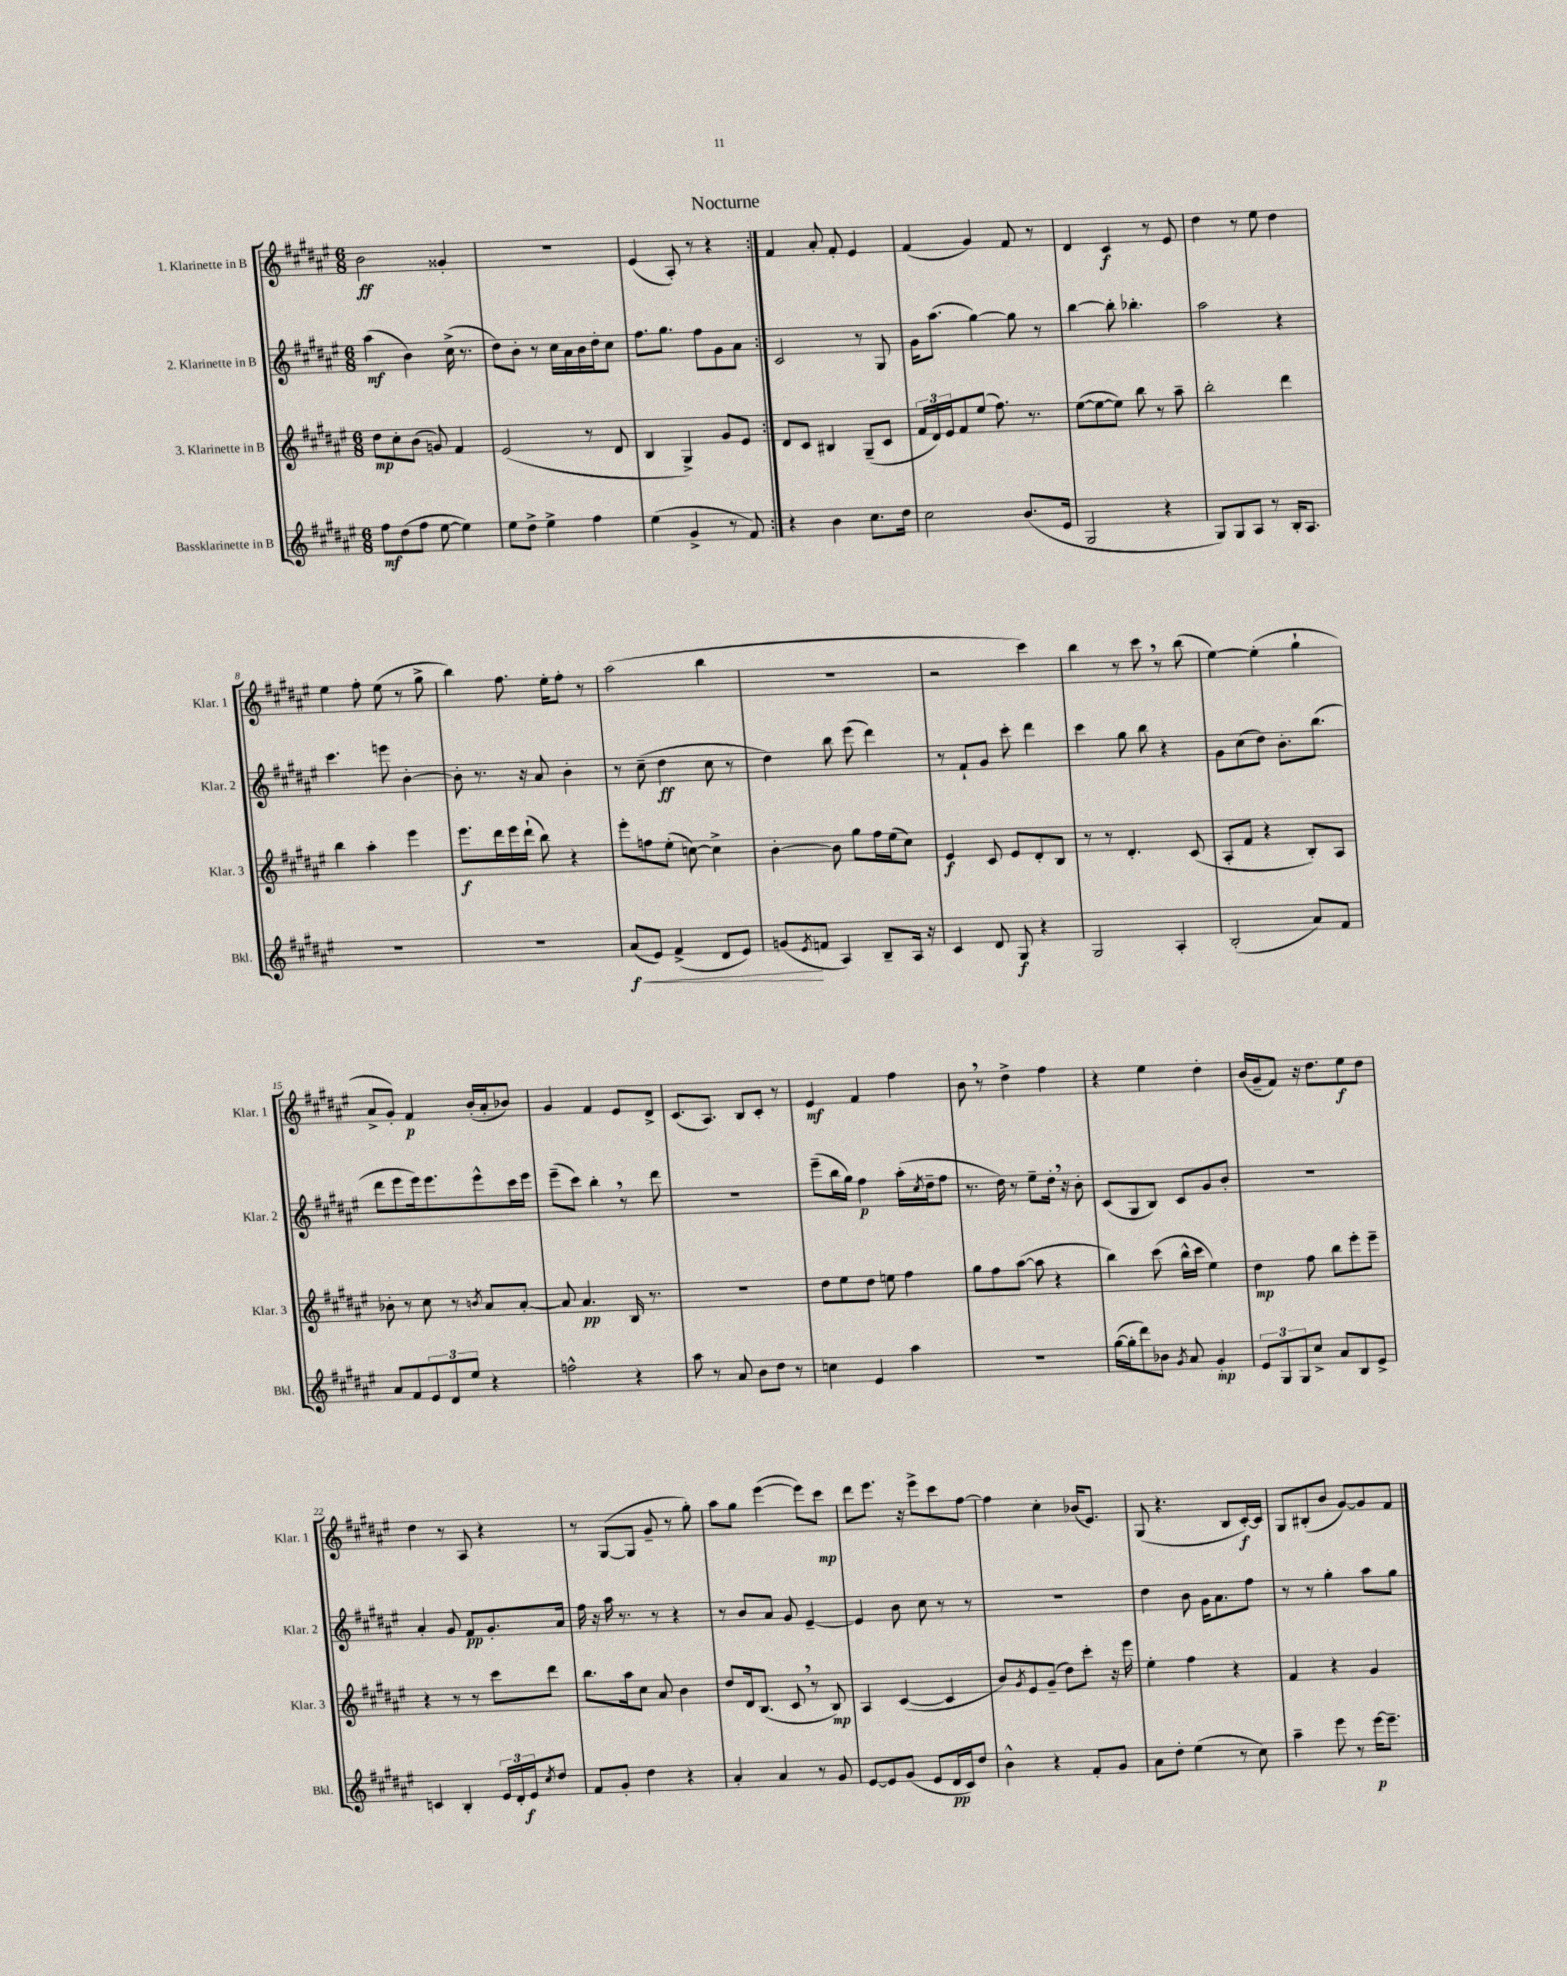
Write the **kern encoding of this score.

**kern	**dynam	**kern	**dynam	**kern	**dynam	**kern	**dynam
*part4	*part4	*part3	*part3	*part2	*part2	*part1	*part1
*staff4	*staff4	*staff3	*staff3	*staff2	*staff2	*staff1	*staff1
*I"Bassklarinette in B	*	*I"3. Klarinette in B	*	*I"2. Klarinette in B	*	*I"1. Klarinette in B	*
*I'Bkl.	*	*I'Klar. 3	*	*I'Klar. 2	*	*I'Klar. 1	*
*clefG2	*	*clefG2	*	*clefG2	*	*clefG2	*
*k[f#c#g#d#a#e#]	*	*k[f#c#g#d#a#e#]	*	*k[f#c#g#d#a#e#]	*	*k[f#c#g#d#a#e#]	*
*M6/8	*	*M6/8	*	*M6/8	*	*M6/8	*
=1	=1	=1	=1	=1	=1	=1	=1
8ff#\L	mf	8dd#\L	mp	(4aa#\	mf	2b\	ff
(8dd#\	.	8cc#'\	.	.	.	.	.
8ff#\J	.	(8b\J	.	4b\)	.	.	.
[8ee#\	.	8gn/)	.	.	.	.	.
4ee#\])	.	4f#/	.	(16cc#^\	.	4g##X'/	.
.	.	.	.	8.r	.	.	.
=2	=2	=2	=2	=2	=2	=2	=2
8ee#\L	.	(2e#/	.	8dd#\L)	.	2.r	.
8dd#^\J	.	.	.	8b'\J	.	.	.
4ee#^\	.	.	.	8r	.	.	.
.	.	.	.	16cc#\LL	.	.	.
.	.	.	.	16a#\	.	.	.
4ff#\	.	8r	.	16b\	.	.	.
.	.	.	.	16dd#'\J	.	.	.
.	.	8d#/	.	8cc#\J	.	.	.
=3	=3	=3	=3	=3	=3	=3	=3
(4ee#\	.	4B/	.	8.ff#\L	.	(4e#/	.
.	.	.	.	8.gg#\J	.	.	.
4g#^/	.	4G#^/)	.	.	.	8A#'/)	.
.	.	.	.	8ff#\L	.	8r	.
8r	.	8g#/L	.	8g#\	.	4r	.
8f#/)	.	8e#/J	.	8a#\J	.	.	.
=4:|!	=4:|!	=4:|!	=4:|!	=4:|!	=4:|!	=4:|!	=4:|!
4r	.	8d#/L	.	2c#/	.	4f#/	.
.	.	8c#/J	.	.	.	.	.
4b\	.	4B#X/	.	.	.	8a#'/	.
.	.	.	.	.	.	8f#'/	.
8.cc#\L	.	(8G#~/L	.	8r	.	4e#/	.
.	.	8c#/J	.	8G#/	.	.	.
16dd#\Jk	.	.	.	.	.	.	.
=5	=5	=5	=5	=5	=5	=5	=5
2cc#\	.	24f#/LL	.	16g#\KL	.	(4f#/	.
.	.	24d#/)	.	.	.	.	.
.	.	.	.	(8.aa#\J	.	.	.
.	.	24e#/J	.	.	.	.	.
.	.	8f#/	.	.	.	.	.
.	.	(8ee#/J	.	[4gg#\)	.	4g#/)	.
.	.	8.ff#\)	.	.	.	.	.
(8.b/L	.	.	.	8gg#\]	.	8f#/	.
.	.	8.r	.	.	.	.	.
.	.	.	.	8r	.	8r	.
16e#/Jk	.	.	.	.	.	.	.
=6	=6	=6	=6	=6	=6	=6	=6
2G#/	.	([8ee#\L	.	[4bb\	.	4d#/	.
.	.	8ee#\_	.	.	.	.	.
.	.	8ee#\J])	.	8bb'\]	.	4c#/	f
.	.	8bb\	.	4.bb-X'\	.	.	.
4r	.	8r	.	.	.	8r	.
.	.	8aa#~\	.	.	.	8e#/	.
=7	=7	=7	=7	=7	=7	=7	=7
8G#/L)	.	2bb'\	.	2aa#\	.	4dd#\	.
8G#/	.	.	.	.	.	.	.
8A#/J	.	.	.	.	.	8r	.
8r	.	.	.	.	.	8ee#\	.
16B'/KL	.	4ddd#\	.	4r	.	4dd#\	.
8.A#/J	.	.	.	.	.	.	.
!!LO:LB:g=z
=8	=8	=8	=8	=8	=8	=8	=8
2.r	.	4bb\	.	4.ccc#\	.	4ee#\	.
.	.	4aa#'\	.	.	.	8ff#'\	.
.	.	.	.	8eeen\	.	(8ee#\	.
.	.	4eee#\	.	[4b'\	.	8r	.
.	.	.	.	.	.	8gg#^\	.
=9	=9	=9	=9	=9	=9	=9	=9
2.r	.	8.eee#\L	f	8b'\]	.	4bb\)	.
.	.	.	.	8.r	.	.	.
.	.	16ddd#\L	.	.	.	.	.
.	.	16eee#\	.	.	.	8.ff#\	.
.	.	(16ddd#`\JJ	.	16r	.	.	.
.	.	8bb\)	.	8a#/	.	.	.
.	.	.	.	.	.	16ee#'\KL	.
.	.	4r	.	4b'\	.	8ff#'\J	.
.	.	.	.	.	.	8r	.
=10	=10	=10	=10	=10	=10	=10	=10
!	!LO:HP:b	!	!	!	!	!	!
(8a#/L	< f	8eee#'\L	.	8r	.	(2aa#\	.
8e#/J)	.	8ffn\	.	(8cc#~\	.	.	.
(4f#^/	.	(8ee#'\J	.	4dd#\	ff	.	.
.	.	[8ccn\)	.	.	.	.	.
8d#/L	.	4cc^\]	.	8cc#\	.	4bb\	.
8e#/J)	.	.	.	8r	.	.	.
=11	=11	=11	=11	=11	=11	=11	=11
(8gn/L	.	[4b'\	.	4dd#\)	.	2.r	.
8qe#/	.	.	.	.	.	.	.
8fn/J	[	.	.	.	.	.	.
4A#/)	.	8b\]	.	8bb\	.	.	.
.	.	8gg#\L	.	(8eee#\	.	.	.
8B~/L	.	16ff#\L	.	4ddd#\)	.	.	.
.	.	(16ee#\J	.	.	.	.	.
16A#/Jk	.	8cc#\J)	.	.	.	.	.
16r	.	.	.	.	.	.	.
=12	=12	=12	=12	=12	=12	=12	=12
4c#/	.	4e#/	f	8r	.	2r	.
.	.	.	.	8f#`/L	.	.	.
8d#/	.	8c#/	.	8g#/J	.	.	.
8G#/	f	8e#/L	.	8ccc#'\	.	.	.
4r	.	8d#'/	.	4ddd#\	.	4ccc#\)	.
.	.	8B/J	.	.	.	.	.
=13	=13	=13	=13	=13	=13	=13	=13
2G#/	.	8r	.	4ccc#\	.	4bb\	.
.	.	8r	.	.	.	.	.
.	.	4.d#'/	.	8gg#\	.	8r	.
.	.	.	.	8bb\	.	8ccc#,\	.
4A#'/	.	.	.	4r	.	8r	.
.	.	(8c#/	.	.	.	(8bb\	.
=14	=14	=14	=14	=14	=14	=14	=14
(2B'/	.	8A#'/L	.	8g#\L	.	[4ee#\)	.
.	.	8f#/J	.	(8cc#\	.	.	.
.	.	4r	.	8dd#\J)	.	(4ee#'\]	.
.	.	.	.	8.b'\L	.	.	.
8a#/L)	.	8B'/L)	.	.	.	4gg#`\	.
.	.	.	.	(8.bb\J	.	.	.
8f#/J	.	8A#/J	.	.	.	.	.
!!LO:LB:g=z
=15	=15	=15	=15	=15	=15	=15	=15
8a#/L	.	8b-X'\	.	8ddd#\L	.	8a#^/L	.
8f#/	.	8r	.	8eee#\	.	8g#'/J)	.
12e#/	.	8cc#\	.	16eee#\k)	.	4f#/	p
.	.	.	.	8.eee#\	.	.	.
12d#/	.	.	.	.	.	.	.
.	.	8r	.	.	.	.	.
12ee#/J	.	.	.	.	.	.	.
.	.	8qbn/	.	.	.	.	.
4r	.	8a#/L	.	8eee#^^\	.	(16b'/LL	.
.	.	.	.	.	.	16a#'/J	.
.	.	[8a#'/J	.	16ccc#\L	.	8b-X/J)	.
.	.	.	.	16eee#\JJ	.	.	.
=16	=16	=16	=16	=16	=16	=16	=16
2ffn^^\	.	8a#/]	.	(8eee#~\L	.	4g#/	.
.	.	4.a#/	pp	8ccc#\J)	.	.	.
.	.	.	.	4bb',\	.	4f#/	.
4r	.	16B/	.	8r	.	8e#/L	.
.	.	8.r	.	.	.	.	.
.	.	.	.	8ddd#\	.	8d#^/J	.
=17	=17	=17	=17	=17	=17	=17	=17
8aa#\	.	2.r	.	2.r	.	(8.c#/L	.
8r	.	.	.	.	.	.	.
.	.	.	.	.	.	8.A#/J)	.
8a#/	.	.	.	.	.	.	.
8b\L	.	.	.	.	.	8B/L	.
8dd#\J	.	.	.	.	.	8c#'/J	.
8r	.	.	.	.	.	8r	.
=18	=18	=18	=18	=18	=18	=18	=18
4ccn\	.	8dd#\L	.	(8eee#~\L	.	4e#/	mf
.	.	8ee#\	.	16bb\L	.	.	.
.	.	.	.	16gg#\JJ)	.	.	.
4e#/	.	8dd#\J	.	4ff#\	p	4f#/	.
.	.	8een\	.	.	.	.	.
4aa#\	.	4ff#\	.	(16aa#'\LL	.	4ff#\	.
.	.	.	.	8qcc#/	.	.	.
.	.	.	.	16dd#~\J	.	.	.
.	.	.	.	8ff#\J	.	.	.
=19	=19	=19	=19	=19	=19	=19	=19
2.r	.	8gg#\L	.	8.r	.	8b,\	.
.	.	8ff#\	.	.	.	8r	.
.	.	.	.	16dd#\)	.	.	.
.	.	([8aa#\J	.	8r	.	4dd#^\	.
.	.	8aa#\]	.	8ee#~\L	.	.	.
.	.	4r	.	16dd#',\Jk	.	4ff#\	.
.	.	.	.	16r	.	.	.
.	.	.	.	8b'\	.	.	.
=20	=20	=20	=20	=20	=20	=20	=20
([16gg#\LL	.	4bb\)	.	(8c#/L	.	4r	.
16gg#'\J]	.	.	.	.	.	.	.
8ddd#\)	.	.	.	8G#/	.	.	.
8b-X\J	.	(8ccc#\	.	8B/J)	.	4ee#\	.
8qg#/	.	.	.	.	.	.	.
8a#/	.	16bb^^\LL	.	8c#/L	.	.	.
.	.	16ccc#\JJ	.	.	.	.	.
4g#'/	mp	4ee#\)	.	8g#/	.	4dd#'\	.
.	.	.	.	8b'/J	.	.	.
=21	=21	=21	=21	=21	=21	=21	=21
12e#/L	.	4dd#\	mp	2.r	.	(16b/LL	.
.	.	.	.	.	.	16g#~/J	.
12G#/	.	.	.	.	.	.	.
.	.	.	.	.	.	8f#/J)	.
12G#/	.	.	.	.	.	.	.
8cc#^/J	.	8ff#\	.	.	.	16r	.
.	.	.	.	.	.	8.dd#\L	.
8a#/L	.	8bb\L	.	.	.	.	.
8B/	.	8eee#'\	.	.	.	8ee#\	f
8e#^/J	.	8eee#~\J	.	.	.	8dd#\J	.
!!LO:LB:g=z
=22	=22	=22	=22	=22	=22	=22	=22
4cn/	.	4r	.	4a#'/	.	4dd#\	.
4B'/	.	8r	.	8g#/	.	8r	.
.	.	8r	.	8f#/L	pp	8A#/	.
24e#/LL	.	8ccc#\L	.	8.g#'/	.	4r	.
24d#'/	.	.	.	.	.	.	.
24e#/J	f	.	.	.	.	.	.
8qcc#/	.	.	.	.	.	.	.
8dd#/J	.	8ddd#\J	.	.	.	.	.
.	.	.	.	16a#/Jk	.	.	.
=23	=23	=23	=23	=23	=23	=23	=23
8f#/L	.	8.bb\L	.	16ff#\	.	8r	.
.	.	.	.	16r	.	.	.
8g#'/J	.	.	.	16aa#\	.	([8G#/L	.
.	.	16aa#\k	.	8.r	.	.	.
4dd#\	.	8cc#\J	.	.	.	8G#/J]	.
.	.	8a#/	.	8r	.	8g#~/	.
4r	.	4b\	.	4r	.	8r	.
.	.	.	.	.	.	8gg#'\)	.
=24	=24	=24	=24	=24	=24	=24	=24
4a#'/	.	8dd#/L	.	8r	.	8aa#\L	.
.	.	16d#/k	.	8b/L	.	8gg#\J	.
.	.	(8.B/J	.	.	.	.	.
4a#/	.	.	.	8a#/J	.	([4eee#\	.
.	.	8c#,/	.	8g#/	.	.	.
8r	.	8r	.	[4e#~/	.	8eee#\L])	.
8g#/	.	8B/)	mp	.	.	8ccc#\J	mp
=25	=25	=25	=25	=25	=25	=25	=25
[8e#/L	.	4A#/	.	4e#/]	.	8ddd#\L	.
8e#/]	.	.	.	.	.	8.eee#\J	.
(8g#/J	.	([4c#/	.	8b\	.	.	.
.	.	.	.	.	.	16r	.
8e#/L	.	.	.	8cc#\	.	8eee#^\L	.
16d#/L	pp	4c#/]	.	8r	.	8ccc#\	.
16c#/J)	.	.	.	.	.	.	.
8dd#/J	.	.	.	8r	.	[8ff#\J	.
=26	=26	=26	=26	=26	=26	=26	=26
4b^^\	.	8b/L)	.	2.r	.	4ff#\]	.
.	.	8qg#/	.	.	.	.	.
.	.	8e#/	.	.	.	.	.
4r	.	(8g#~/J	.	.	.	4cc#'\	.
.	.	8dd#\L)	.	.	.	.	.
8f#'/L	.	8ccc#'\J	.	.	.	(16b-X/KL	.
.	.	.	.	.	.	8.e#/J)	.
8g#/J	.	16r	.	.	.	.	.
.	.	16eee#\	.	.	.	.	.
=27	=27	=27	=27	=27	=27	=27	=27
8a#\L	.	4ee#'\	.	4dd#\	.	(8G#/	.
8dd#'\J	.	.	.	.	.	4.r	.
(4ee#\	.	4ff#\	.	8b\	.	.	.
.	.	.	.	16g#\KL	.	.	.
.	.	.	.	8.a#\	.	.	.
8r	.	4r	.	.	.	8B/L	.
8cc#\)	.	.	.	8ff#\J	.	[16c#'/L)	f
.	.	.	.	.	.	16c#/JJ]	.
=28	=28	=28	=28	=28	=28	=28	=28
4aa#~\	.	4f#/	.	8r	.	8G#/L	.
.	.	.	.	8r	.	(8B#X'/	.
8eee#\	.	4r	.	4gg#'\	.	8b/J	.
8r	.	.	.	.	.	[8g#/L)	.
[16eee#\KL	p	4g#/	.	8aa#\L	.	8g#/]	.
8.eee#~\J]	.	.	.	.	.	.	.
.	.	.	.	8gg#\J	.	8f#/J	.
==	==	==	==	==	==	==	==
*-	*-	*-	*-	*-	*-	*-	*-
